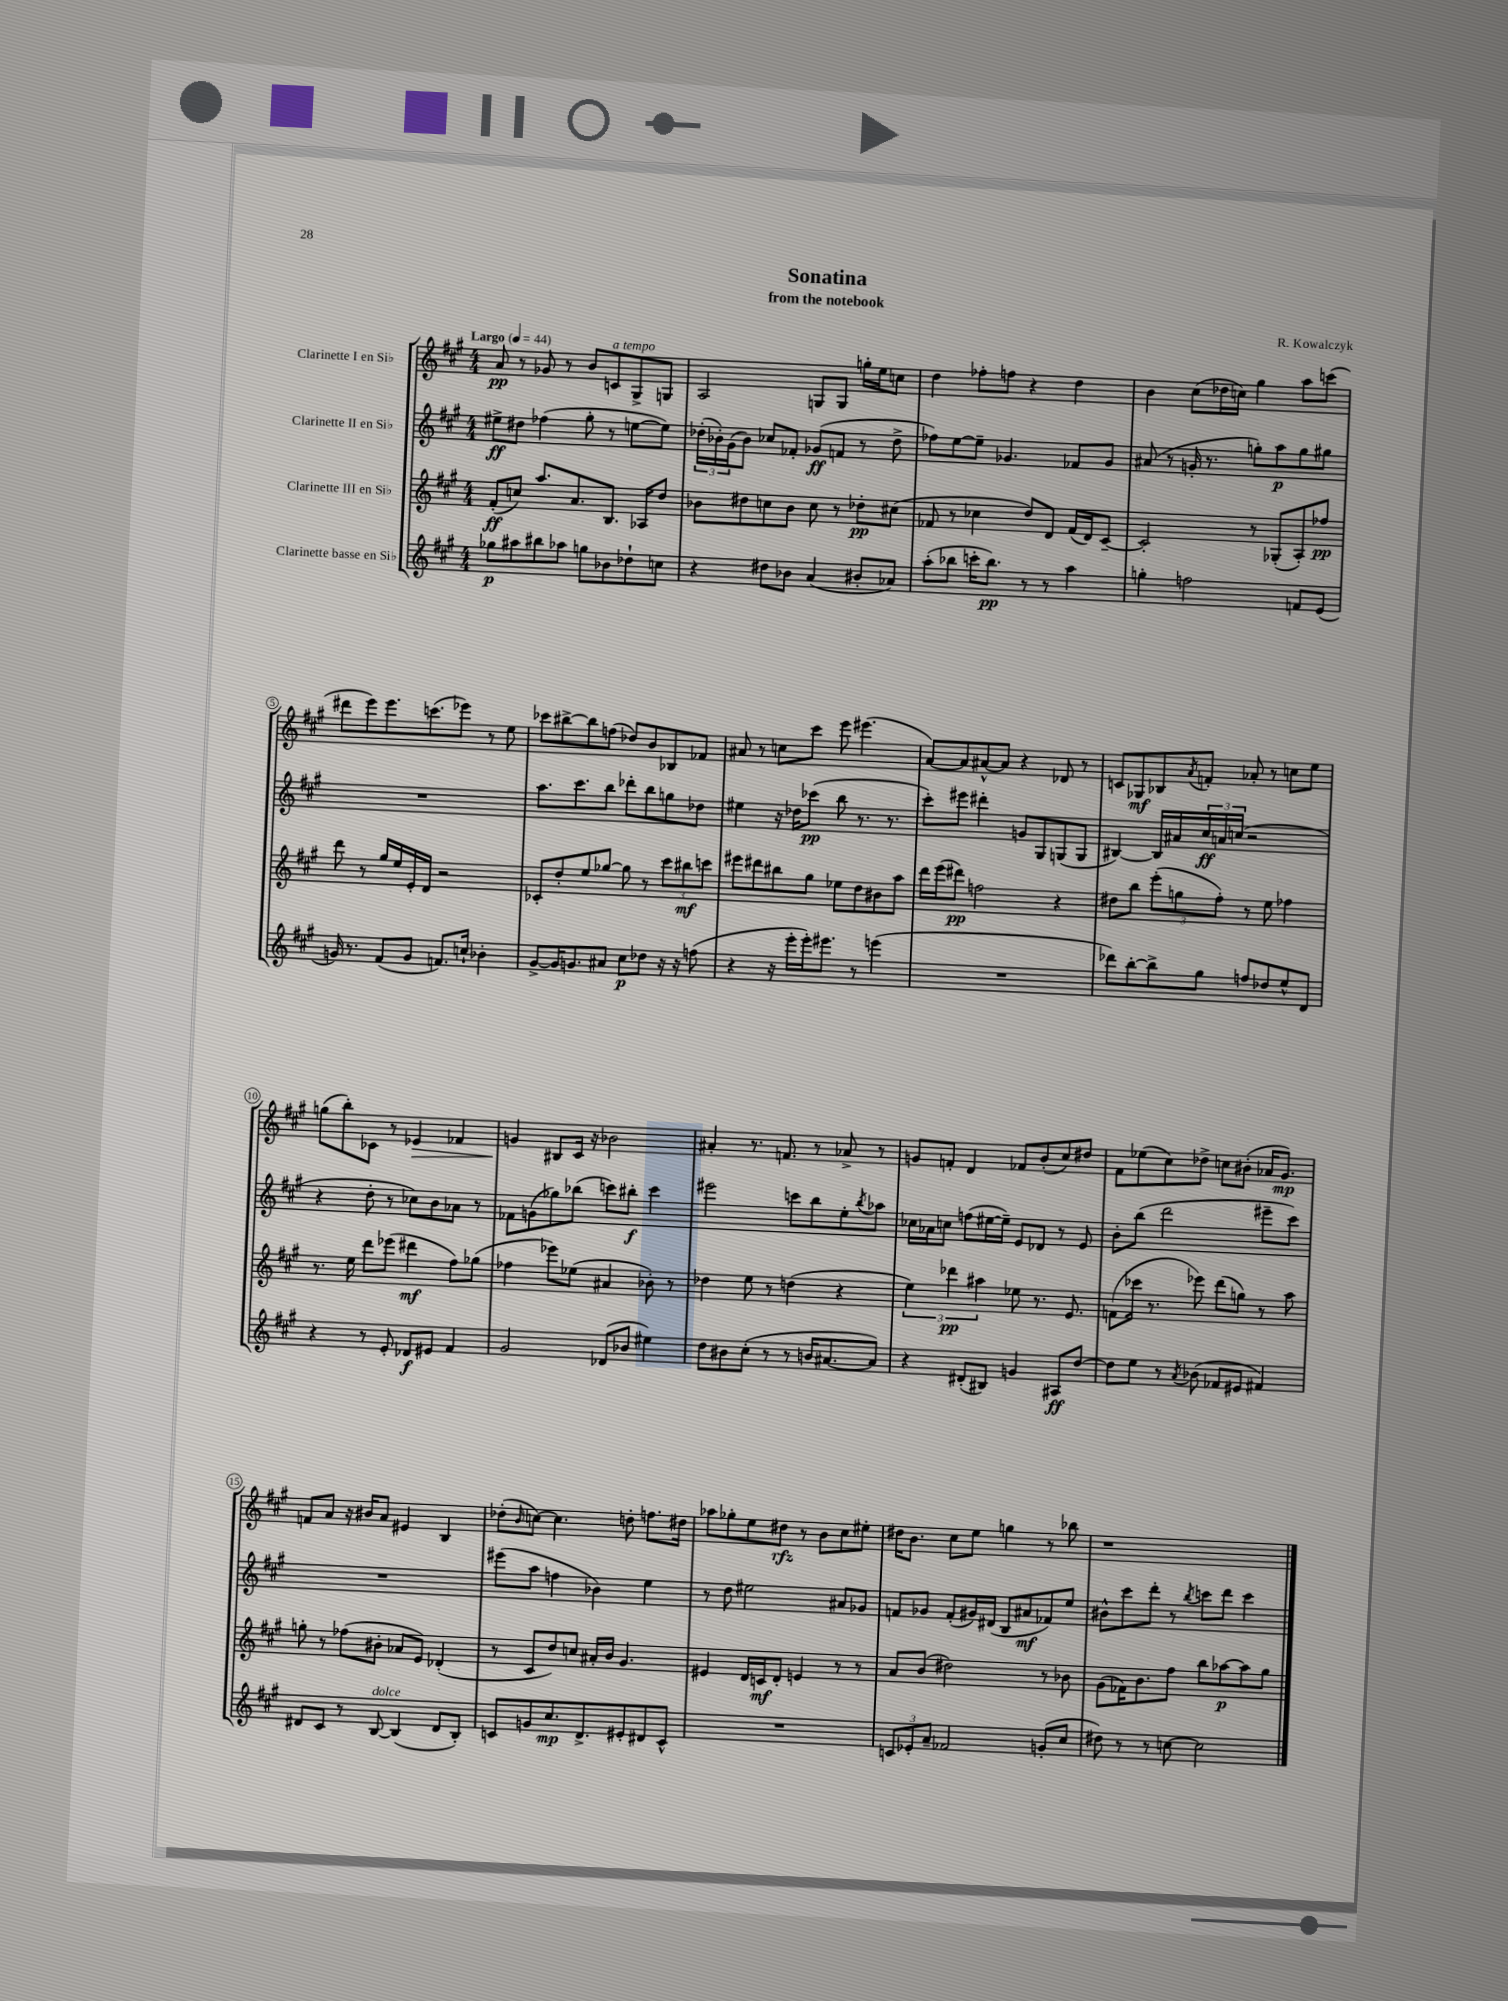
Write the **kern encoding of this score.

**kern	**dynam	**kern	**dynam	**kern	**dynam	**kern	**dynam
*part4	*part4	*part3	*part3	*part2	*part2	*part1	*part1
*staff4	*staff4	*staff3	*staff3	*staff2	*staff2	*staff1	*staff1
*I"Clarinette basse en Si♭	*	*I"Clarinette III en Si♭	*	*I"Clarinette II en Si♭	*	*I"Clarinette I en Si♭	*
*clefG2	*	*clefG2	*	*clefG2	*	*clefG2	*
*k[f#c#g#]	*	*k[f#c#g#]	*	*k[f#c#g#]	*	*k[f#c#g#]	*
*M4/4	*	*M4/4	*	*M4/4	*	*M4/4	*
*MM44	*	*MM44	*	*MM44	*	*MM44	*
=1	=1	=1	=1	=1	=1	=1	=1
!	!	!	!	!	!	!LO:TX:a:B:t=Largo	!
8gg-X\L	p	(8f#'/L	ff	8ee#X^\L	ff	8a/	pp
8aa#X\	.	8ccn/J)	.	8dd#X\J	.	8r	.
8bb#X\	.	8.aa/L	.	(4ff-X\	.	8g-X/	.
8aa-X\J	.	.	.	.	.	8r	.
.	.	8.a/	.	.	.	.	.
8ggn\L	.	.	.	8gg#'\	.	8b/L	.
!	!	!	!	!	!	!LO:TX:a:i:t=a tempo	!
8b-X\	.	8.B/J	.	8r	.	8cn/	.
8dd-X`\	.	.	.	[8een\L	.	8G#^/	.
.	.	16A-X/KL	.	.	.	.	.
8ccn\J	.	8dd/J	.	8ee\J])	.	8Gn/J	.
=2	=2	=2	=2	=2	=2	=2	=2
4r	.	8b-X\L	.	(24dd-X'\LL	.	2A/	.
.	.	.	.	24b-X'\)	.	.	.
.	.	.	.	(24g#\J	.	.	.
.	.	8dd#X\	.	8b-\J)	.	.	.
8dd#X\L	.	8ccn\	.	8cc-X/L	.	.	.
8b-X\J	.	8b-\J	.	8f-X'/J	.	.	.
(4a/	.	8cc\	.	(8g-X/L	ff	8Gn/L	.
.	.	8r	.	8fn/J	.	8G/J	.
8b#X'/L	.	8dd-X'\L	pp	8r	.	16ggn'\LL	.
.	.	.	.	.	.	16ee\J	.
8a-X/J)	.	(8cc#X\J	.	8dd-^\	.	8ccn\J	.
=3	=3	=3	=3	=3	=3	=3	=3
(8aa'\L	.	8f-X/	.	8ff-X\L)	.	4dd\	.
8bb-X\J	.	8r	.	[8ee\	.	.	.
16cccn'\KL	.	4cc-X\	.	8ee~\J]	.	8ff-X'\L	.
8.bb-\J)	pp	.	.	.	.	.	.
.	.	.	.	4.g-X/	.	8ffn\J	.
8r	.	8dd/L)	.	.	.	4r	.
8r	.	8d/J	.	.	.	.	.
4aa\	.	(16f-/LL	.	8f-X/L	.	4dd\	.
.	.	16d/J)	.	.	.	.	.
.	.	[8c#~/J	.	8g-/J	.	.	.
=4	=4	=4	=4	=4	=4	=4	=4
4ggn'\	.	2c#'/]	.	(8a#X/	.	4b\	.
.	.	.	.	8r	.	.	.
2ffn\	.	.	.	16gn'/	.	(8cc#\L	.
.	.	.	.	8.r	.	.	.
.	.	.	.	.	.	16dd-X\L	.
.	.	.	.	.	.	16ccn\JJ)	.
.	.	8r	.	8ggn'\L)	.	4gg#\	.
.	.	(8G-X'/L	.	8aa\	p	.	.
8fn/L	.	8A'/)	.	8gg\	.	8aa\L	.
(8e/J	.	8ff-X/J	pp	8gg#X\J	.	(8cccn\J	.
!!LO:LB:g=z
=5	=5	=5	=5	=5	=5	=5	=5
16gn/)	.	8ddd\	.	1r	.	8ddd#X\L	.
8.r	.	.	.	.	.	.	.
.	.	8r	.	.	.	8eee\)	.
(8f#/L	.	16gg#/LL	.	.	.	8.eee\	.
.	.	16ee/	.	.	.	.	.
8g/J	.	16e'/	.	.	.	.	.
.	.	16d/JJ	.	.	.	(8.cccn\	.
8.fn/L)	.	2r	.	.	.	.	.
.	.	.	.	.	.	8eee-X\J)	.
16ccn`/Jk	.	.	.	.	.	.	.
4b-X'\	.	.	.	.	.	8r	.
.	.	.	.	.	.	8ee\	.
=6	=6	=6	=6	=6	=6	=6	=6
[8g#^/L	.	8c-X'/L	.	8.aa\L	.	8ccc-X\L	.
16g#/K]	.	8dd'/	.	.	.	[8bb#X^\	.
8.gn/	.	.	.	8.ccc#\	.	.	.
.	.	8ee/	.	.	.	8bb#\]	.
8a#X/J	.	[8gg-X/J	.	8bb\J	.	(8ffn\J	.
8cc#\L	p	8gg-\]	.	8ddd-X'\L	.	8dd-X/L)	.
8dd-X\J	.	8r	.	8bb\	.	8b/	.
16r	.	12ccc#\L	.	8ggn\	.	8B-X/	.
16r	.	.	.	.	.	.	.
.	.	12bb#X\	mf	.	.	.	.
(8ffn\	.	.	.	8dd-X\J	.	8f-X/J	.
.	.	12cccn\J	.	.	.	.	.
=7	=7	=7	=7	=7	=7	=7	=7
4r	.	8eee#X\L	.	4ee#X\	.	8a#X/	.
.	.	8ddd#X\	.	.	.	8r	.
16r	.	8bb#X\	.	16r	.	8ccn\L	.
16eee'\LL	.	.	.	16dd-X\KL	.	.	.
16eee'\J)	.	8gg#\J	.	(8ccc-X\J	pp	8ccc#\J	.
8.eee#X\J	.	.	.	.	.	.	.
.	.	8ee-X\L	.	8bb\	.	8eee\	.
8r	.	8dd\	.	8.r	.	(4.eee#X\	.
(4eeen\	.	8b#X\	.	.	.	.	.
.	.	.	.	8.r	.	.	.
.	.	8aa\J	.	.	.	.	.
=8	=8	=8	=8	=8	=8	=8	=8
1r	.	16ddd\LL	.	8ccc#'\L)	.	[8a/L)	.
.	.	(16eee\J	.	.	.	.	.
.	.	8ddd#X\J)	pp	8eee#X\J	.	8a/]	.
.	.	2ffn\	.	4ddd#X'\	.	[8a#X^^/	.
.	.	.	.	.	.	8a#/J]	.
.	.	.	.	8gn/L	.	4r	.
.	.	.	.	8G#/	.	.	.
.	.	4r	.	(8Gn/	.	8d-X/	.
.	.	.	.	8G/J	.	8r	.
=9	=9	=9	=9	=9	=9	=9	=9
8ddd-X\L)	.	8dd#X\L	.	[4B#X/)	.	8cn/L	.
[8bb'\	.	8bb\J	.	.	.	8G-X/	mf
8bb^\]	.	(12eee'\L	.	16B#/LL]	.	8B-X/	.
.	.	.	.	16a#X/	.	.	.
.	.	12ggn\	.	.	.	.	.
.	.	.	.	.	.	8qa/	.
8gg#\J	.	.	.	24cc#/	ff	8fn'/J	.
.	.	12ff#'\J)	.	24an/	.	.	.
.	.	.	.	(24ccn/JJ	.	.	.
8ffn/L	.	8r	.	2r	.	8a-X'/	.
8dd-X/	.	8ee\	.	.	.	8r	.
8ee^^/	.	4ff-X\	.	.	.	8ccn\L	.
8d/J	.	.	.	.	.	8ee\J	.
!!LO:LB:g=z
=10	=10	=10	=10	=10	=10	=10	=10
4r	.	8.r	.	4r	.	(8ggn\L	.
.	.	.	.	.	.	8bb'\)	.
.	.	16ee\	.	.	.	.	.
8r	.	8ddd\L	.	8dd'\	.	8c-X\J	.
8e'/	.	(8eee-X\J	.	8r	.	8r	.
!	!	!	!	!	!	!	!LO:HP:b
8d-X/L	f	4ddd#X\	mf	8cc-X\L)	.	4e-X/	>
8e#X/J	.	.	.	8b\	.	.	.
4f#/	.	8ff#\L)	.	8a-X\J	.	4f-X/	.
.	.	(8gg-X\J	.	8r	.	.	.
=11	=11	=11	=11	=11	=11	=11	=11
2g#/	.	4ff-X\	.	8f-X\L	.	4gn/	.
.	.	.	.	(8gn\	.	.	.
.	.	8eee-X\L)	.	8gg-X\)	.	8B#X/L	]
.	.	(8ee-X\J	.	(8bb-X\J	.	16c#/Jk	.
.	.	.	.	.	.	16r	.
(8d-X/L	.	4a#X/	.	8cccn\L)	.	2b-X\	.
8b-X/J	.	.	.	8bb#X'\J	f	.	.
4ee#X\)	.	8b-X'\)	.	4ccc\	.	.	.
.	.	8r	.	.	.	.	.
=12	=12	=12	=12	=12	=12	=12	=12
8dd\L	.	4dd-X\	.	2eee#X\	.	4a#X'/	.
8b#X\	.	.	.	.	.	.	.
(8cc#'\J	.	8ee\	.	.	.	8.r	.
8r	.	8r	.	.	.	.	.
.	.	.	.	.	.	8.fn/	.
8r	.	(4ddn\	.	8cccn\L	.	.	.
16bn/KL	.	.	.	8bb\	.	8r	.
[8.a#X/	.	.	.	.	.	.	.
.	.	4r	.	8ee'\	.	8a-X^/	.
.	.	.	.	8qbb/	.	.	.
8a#/J])	.	.	.	8aa-X\J	.	8r	.
=13	=13	=13	=13	=13	=13	=13	=13
4r	.	6ee\)	.	16cc-X\LL	.	8gn/L	.
.	.	.	.	16a-X\J	.	.	.
.	.	.	.	8ccn\J	.	8fn'/J	.
.	.	6ddd-X\	pp	.	.	.	.
(8d#X'/L	.	.	.	(8ffn\L	.	4d/	.
.	.	6aa#X\	.	.	.	.	.
8B#X/J)	.	.	.	[16ee#X\L	.	.	.
.	.	.	.	16ee#~\JJ])	.	.	.
4gn/	.	8ee-X\	.	8e/L	.	8f-X/L	.
.	.	8.r	.	8d-X/J	.	(8b'/	.
8A#X/L	ff	.	.	8r	.	8cc#/)	.
.	.	8.e/	.	.	.	.	.
[8dd/J	.	.	.	8e/	.	8dd#X/J	.
=14	=14	=14	=14	=14	=14	=14	=14
8dd\L]	.	(8fn\L	.	8b'\L	.	8f#\L	.
8ee\J	.	16ccc-X\Jk	.	(8bb\J	.	(8ee-X\	.
.	.	8.r	.	.	.	.	.
8r	.	.	.	2ddd\	.	8cc#\)	.
8qa/	.	.	.	.	.	.	.
(8b-X\	.	8eee-X\)	.	.	.	8dd-X^\J	.
8f-X/L	.	(8ddd\L	.	.	.	8ccn\L	.
8e#X/J	.	8ggn\J)	.	.	.	(8b#X'\J	.
4f#X/)	.	8r	.	8eee#X~\L	.	16a-X/KL	.
.	.	.	.	.	.	8.g#/J)	mp
.	.	8aa\	.	8ccc#\J)	.	.	.
!!LO:LB:g=z
=15	=15	=15	=15	=15	=15	=15	=15
8d#X/L	.	8ggn'\	.	1r	.	8fn/L	.
8c#/J	.	8r	.	.	.	8a/J	.
8r	.	(8ff-X\L	.	.	.	16r	.
.	.	.	.	.	.	16b#X/KL	.
!LO:TX:a:i:t=dolce	!	!	!	!	!	!	!
[8B/	.	8b#X'\J	.	.	.	8a/J	.
(4B/]	.	8a-X/L	.	.	.	4e#X/	.
.	.	8e/J)	.	.	.	.	.
8d#/L	.	(4d-X'/	.	.	.	4B/	.
8B'/J)	.	.	.	.	.	.	.
=16	=16	=16	=16	=16	=16	=16	=16
8cn/L	.	8r	.	(8eee#X\L	.	(8dd-X'\L	.
.	.	.	.	.	.	16qqb/	.
8gn/	.	8c#/L	.	8aa\J	.	[8ccn\J)	.
8.cc#/	mp	8dd/)	.	4ffn\	.	4.cc\]	.
.	.	8ccn/J	.	.	.	.	.
8.d^/	.	.	.	.	.	.	.
.	.	16a#X'/LL	.	4b-X\)	.	.	.
.	.	16b/JJ	.	.	.	.	.
8e#X'/	.	4.g#/	.	.	.	8ddn'\	.
8d#X/	.	.	.	4ee\	.	8.ffn\L	.
8c^^/J	.	.	.	.	.	.	.
.	.	.	.	.	.	16dd#X\Jk	.
=17	=17	=17	=17	=17	=17	=17	=17
1r	.	4e#X/	.	8r	.	8aa-X\L	.
.	.	.	.	8dd\	.	8gg-X'\	.
.	.	16d/LL	.	2ee#X\	.	8ee\	.
.	.	16cn/J	mf	.	.	.	.
.	.	8d'/J	.	.	.	8dd#X\J	rfz
.	.	4en/	.	.	.	8r	.
.	.	.	.	.	.	8b\L	.
.	.	8r	.	8a#X/L	.	8cc#\	.
.	.	8r	.	8g-X/J	.	8ee#X'\J	.
=18	=18	=18	=18	=18	=18	=18	=18
12cn/L	.	8a/L	.	8fn/L	.	16dd#X\KL	.
.	.	.	.	.	.	8.b\J	.
12e-X'/	.	.	.	.	.	.	.
.	.	(8b/J	.	8g-X/J	.	.	.
12a~/J	.	.	.	.	.	.	.
2f-X/	.	2dd#X\)	.	(8f'/L	.	8cc#\L	.
.	.	.	.	16g#X/L)	.	8ee\J	.
.	.	.	.	(16d#X/JJ	.	.	.
.	.	.	.	8B/L	.	4ggn\	.
.	.	.	.	8a#X/	mf	.	.
(8gn'/L	.	8r	.	8f-X/)	.	8r	.
8cc#/J	.	8b-X\	.	8ee/J	.	8bb-X\	.
=19	=19	=19	=19	=19	=19	=19	=19
8dd#X\)	.	(8g#\L	.	8b#X^^\L	.	1r	.
8r	.	16f-X\K)	.	8ccc#\	.	.	.
.	.	8.b\	.	.	.	.	.
8r	.	.	.	8ddd'\J	.	.	.
[8ccn\	.	8ff#\J	.	8r	.	.	.
.	.	.	.	8qbb/	.	.	.
2cc\]	.	8bb\L	.	8cccn\L	.	.	.
.	.	[8aa-X\	p	8ddd\J	.	.	.
.	.	8aa-\]	.	4ccc\	.	.	.
.	.	8gg#\J	.	.	.	.	.
==	==	==	==	==	==	==	==
*-	*-	*-	*-	*-	*-	*-	*-
